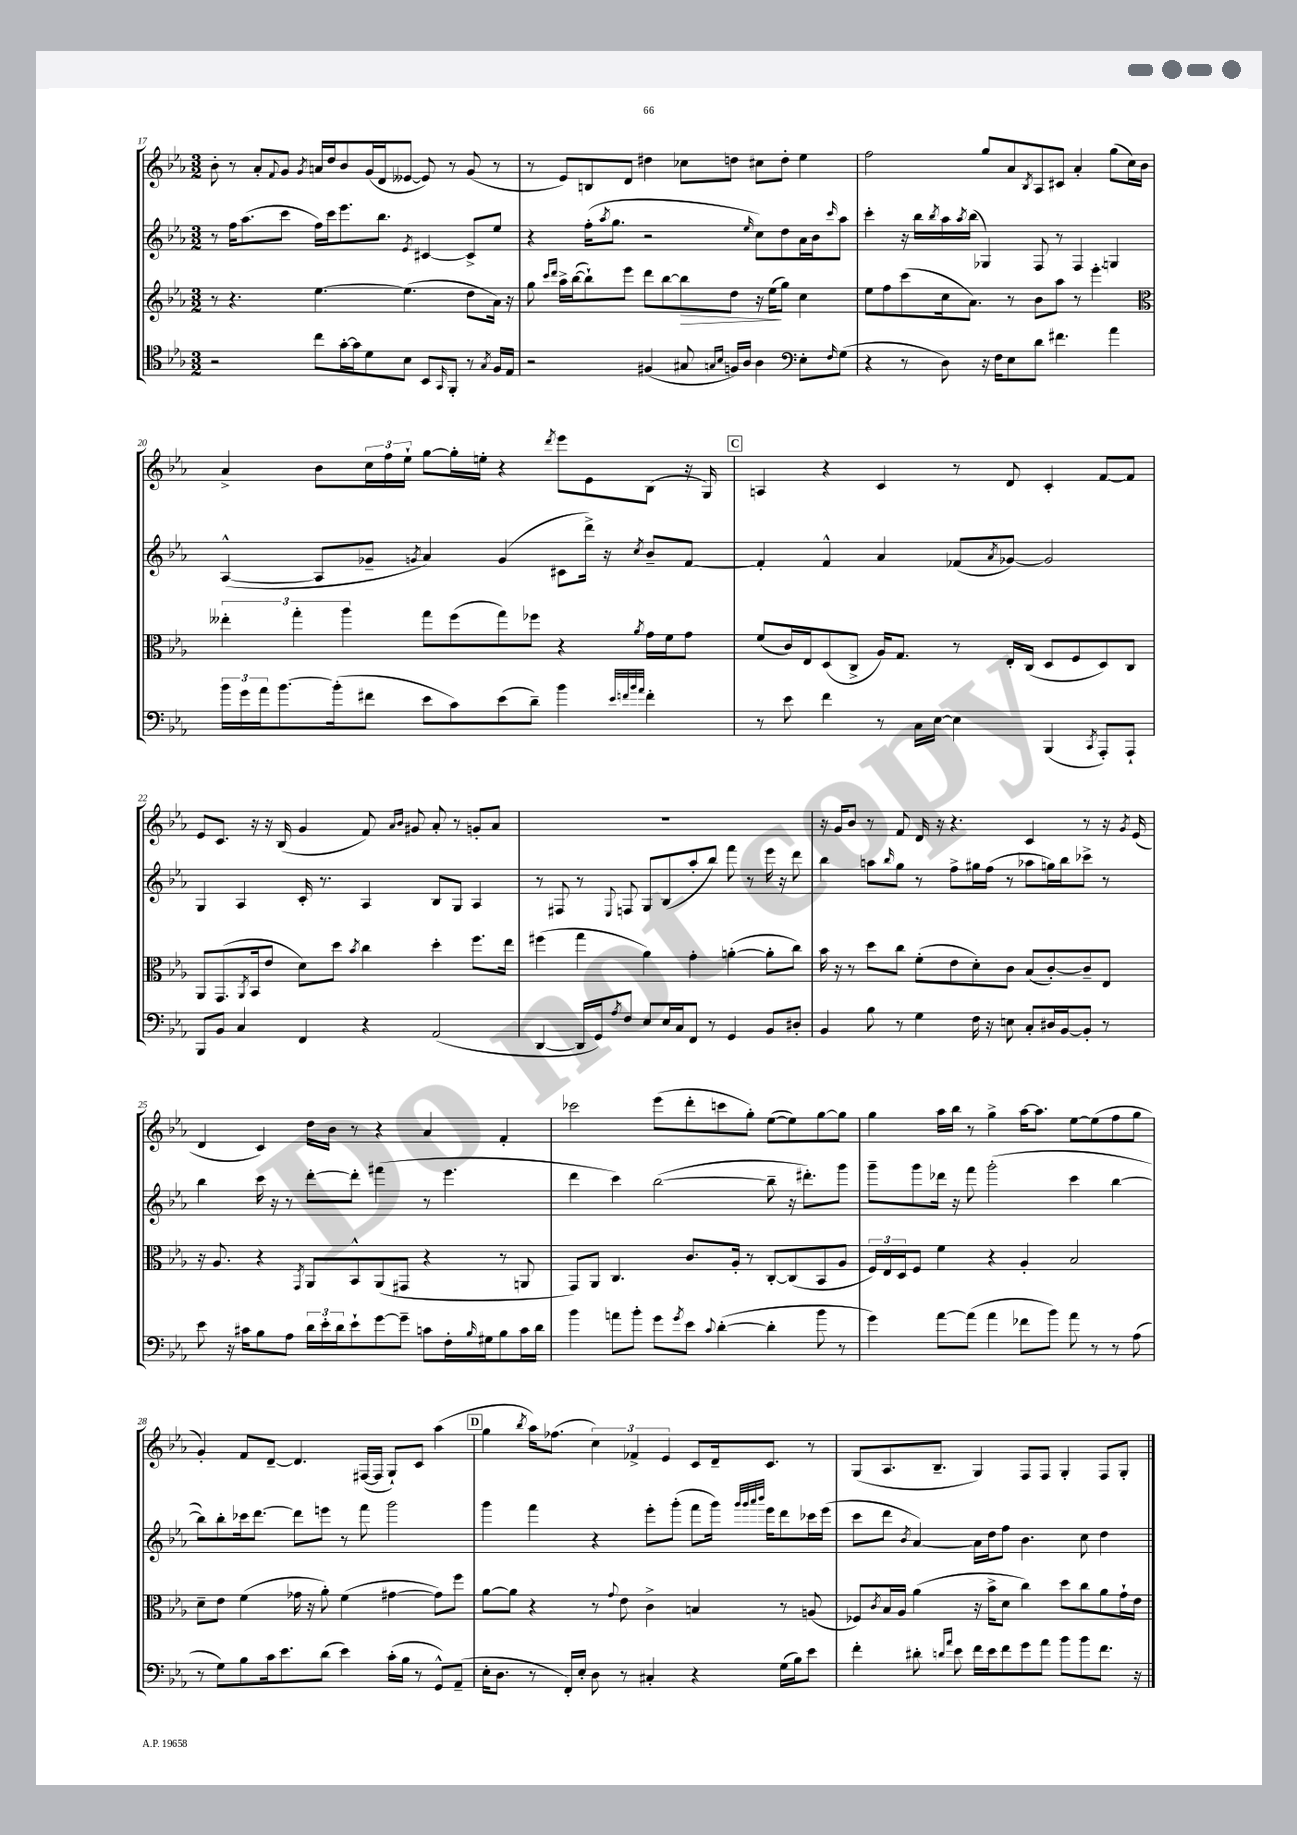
<<
\new StaffGroup <<
\new Staff = "s0" {
    \clef treble \key ees \major \numericTimeSignature \time 3/2
    bes'8-. r8 aes'8-. \appoggiatura { f'8 } g'8 \acciaccatura { g'8 } a'16 d''16 bes'8 g'16( d'16 eeses'8~ eeses'8) r8 g'8( r8 |
    r8 ees'8) b8 d'8 dis''4 ces''8 d''8 cis''8 d''8-. ees''4 |
    f''2 g''8 aes'8 \acciaccatura { bes8 } aes8 cis'8 aes'4-. g''8( c''16) bes'16 |
    aes'4-> bes'8 \tuplet 3/2 { c''16 f''16 ees''16-! } g''8~ g''16-. e''16-. r4 \acciaccatura { d'''8 } ees'''8 ees'8 bes8( r16 g16) |
    \mark \markup { \box "C" } a4 r4 c'4 r8 d'8 c'4-. f'8~ f'8 |
    ees'8 c'8. r16 r16 bes16( g'4 f'8) \grace { aes'16 bes'16 } gis'8 aes'8-. r8 g'8-. aes'8 |
    R1. |
    r16 g'16 bes'8 r8 f'8 d'16 r16 r4. c'4 r8 r16 \acciaccatura { g'8 } ees'16( |
    d'4 c'4) d''16 bes'16 r8 r4 aes'4 f'4-. |
    ces'''2 ees'''8( d'''8-. c'''8 g''8-.) ees''8~( ees''8) g''8~ g''8 |
    g''4 aes''16 bes''16 r8 g''4-> aes''16~ aes''8. ees''8~ ees''8( f''8 g''8 |
    g'4-.) f'8 d'8~-- d'4. fis16~( fis16 g8-!) c'8 aes''4( |
    \mark \markup { \box "D" } g''4 \acciaccatura { bes''8 } aes''16) fes''8.( \tuplet 3/2 { c''4) fes'4-> ees'4 } c'8 d'16-- c'8. r8 |
    g8( aes8. bes8.-- g4) f8 f8 g4-. f8 g8-. \bar "|." |
}
\new Staff = "s1" {
    \clef treble \key ees \major \numericTimeSignature \time 3/2
    r8 f''16 aes''8.( c'''8 f''16) c'''16 ees'''8. bes''8. \acciaccatura { ees'8 } cis'4~ cis'8-> ees''8 |
    r4 f''16-.( \acciaccatura { aes''8 } g''8. r2 \grace { ees''16 } c''8) d''8 aes'16 bes'16 \grace { c'''16 } aes''8 |
    c'''4-. r16 bes''16 \acciaccatura { bes''8 } aes''16 \acciaccatura { aes''8 } bes''16( ges4) f8 r8 f4 g4 |
    aes4~-^( aes8 ges'8-- \acciaccatura { g'8 } aes'4) g'4( cis'8 d'''16->) r16 \acciaccatura { c''8 } bes'8-- f'8~ |
    \mark \markup { \box "C" } f'4-. f'4-^ aes'4 fes'8( \acciaccatura { aes'8 } ges'8~) ges'2 |
    g4 aes4 c'16-. r8. aes4 bes8 g8 aes4 |
    r8 fis8 r8 \appoggiatura { ees8 } f8 g8 bes8( aes''8-. bes''8) f'''8 r8 ees'''16 r16 d'''8 |
    bes''4 a''8 \grace { bes''16 } g''8 r8 f''8-> gis''16 f''16( r8 aes''8 g''16) bes''16 ces'''8-> r8 |
    bes''4 c'''16 r16 r8 d'''8~-. d'''8-. fis'''4( r8 ees'''4. |
    d'''4 c'''4) bes''2~( bes''8-- r16 dis'''8.-.) g'''8 |
    g'''8-- g'''8 des'''16 r16 f'''8 g'''2-.( c'''4 bes''4~ |
    bes''8) bes''8-. ces'''16 d'''8.~ d'''8 e'''8 r8 f'''8 g'''2 |
    \mark \markup { \box "D" } g'''4 f'''4 r4 ees'''8-. g'''8-.( f'''8 g'''16) \grace { g'''32 g'''32 aes'''32 bes'''32 } ees'''16 d'''8 ces'''16 ees'''16( |
    c'''8 d'''8 \acciaccatura { bes'8 } aes'4~) aes'16 d''16 f''8 bes'4. c''8 d''4 \bar "|." |
}
\new Staff = "s2" {
    \clef treble \key ees \major \numericTimeSignature \time 3/2
    r8 r4. ees''4.~ ees''4.( d''8 aes'16) r16 |
    g''8 \grace { c'''16 d'''16 } aes''16-> bes''16~( bes''8-!) ees'''8 d'''8 bes''8~ bes''8\> d''8 r16 ees''16\!( g''8) c''4 |
    ees''8 f''8 c'''8( c''16 aes'8.) r8 bes'8 aes''8 r8 ees'''4.-. |
    \clef alto \tuplet 3/2 { eeses''4-. g''4-. aes''4 } g''8 f''8( g''8) fes''8 r4 \acciaccatura { aes'8 } g'16 f'16 g'8 |
    \mark \markup { \box "C" } f'8( c'16) ees16 d8( c8-> aes16) g8. r8 ees16-. c16( d8 f8 d8) c8 |
    aes,8 g,8.( \acciaccatura { aes,8 } bes,16 ees'8 d'8) d''8 \acciaccatura { bes'8 } c''4 d''4-. f''8. ees''16 |
    fis''4( g''4 aes'4) g'4-. a'4~-.( a'8-. c''8) |
    bes'16 r16 r8 d''8 c''8 f'8-.( ees'8 d'8-.) c'8 bes8( c'8~-.) c'8-- ees8 |
    r16 aes8. r4 \acciaccatura { g,8 } aes,8 bes,8-^ aes,8( gis,8 r4 r8 a,8 |
    g,8) aes,8 c4. c'8. aes16-. r8 c8~-. c8( bes,8 aes8 |
    \tuplet 3/2 { f16) ees16 d16 } f8 f'4 r4 aes4-. bes2 |
    d'8-- ees'8 f'4( ges'16 r16 aes'8-.) f'4( gis'4~ gis'8) f''8 |
    \mark \markup { \box "D" } aes'8~ aes'8 r4 r8 \appoggiatura { g'8 } ees'8 c'4-> b4 r8 a8( |
    fes8) \acciaccatura { c'8 } bes16 aes16 aes'4( r16 bes'16-> d'8 c''4) d''8 c''8 aes'8 g'16-! ees'16 \bar "|." |
}
\new Staff = "s3" {
    \clef tenor \key ees \major \numericTimeSignature \time 3/2
    r2 c''8 g'16~-. g'16 d'8 bes8 bes,8 \grace { g,16 } f,8-. r8 \acciaccatura { g8 } f16 ees16 |
    r2 fis4( gis8 \grace { g16 bes16 } f16) aes16 aes4 \clef bass ees8-. \grace { f16 } g8( |
    r4 r8 d8) r16 f16 ees8 d'8 fis'4. aes'4 |
    \tuplet 3/2 { bes'16 g'16 aes'16 } bes'8.~ bes'16-.( fis'8 ees'8 c'8) ees'8( d'8--) bes'4 \grace { ees'32 f'32 bes'32 aes'32 } f'4-. |
    \mark \markup { \box "C" } r8 ees'8 f'4 r8 c16 ees16~ ees4 bes,,4( \acciaccatura { c,8 } aes,,8-.) aes,,8-! |
    bes,,8 bes,8 c4 f,4 r4 aes,2( |
    d,4~ d,16 g,16) \acciaccatura { aes8 } f8 ees8 ees16 c16 f,8 r8 g,4 bes,8 dis8-. |
    bes,4 bes8 r8 g4 f16 r16 e8 c8-. dis16 bes,16~ bes,8-. r8 |
    ees'8 r16 cis'16 bes8 aes8 \tuplet 3/2 { d'16 ees'16-. d'16 } ees'8-! g'8~ g'8-- c'8 f16-. \grace { bes16 } gis16 bes8 c'16 d'16 |
    bes'4 a'8 bes'8-. g'8 \acciaccatura { g'8 } ees'8 \appoggiatura { c'8 } d'4~-.( d'4-. bes'8 r8 |
    g'4) aes'8~ aes'8( aes'4 fes'8 bes'8) aes'8 r8 r8 aes8( |
    r8 g8) bes8 c'16 ees'8. d'8( ees'4) c'16-.( bes16 r8 g,8-^) aes,8--( |
    \mark \markup { \box "D" } ees16-. d8. r8 f,16-.) ees16-. d8 r8 cis4-. r4 g16( bes16) ees'8 |
    f'4-. dis'8-. \grace { d'16 aes'16 } ees'8 f'16 ees'16 f'8 g'8 aes'8 bes'8 bes'8 f'8. r16 \bar "|." |
}
>>
>>
\layout { \context { \Score currentBarNumber = #17 } }
